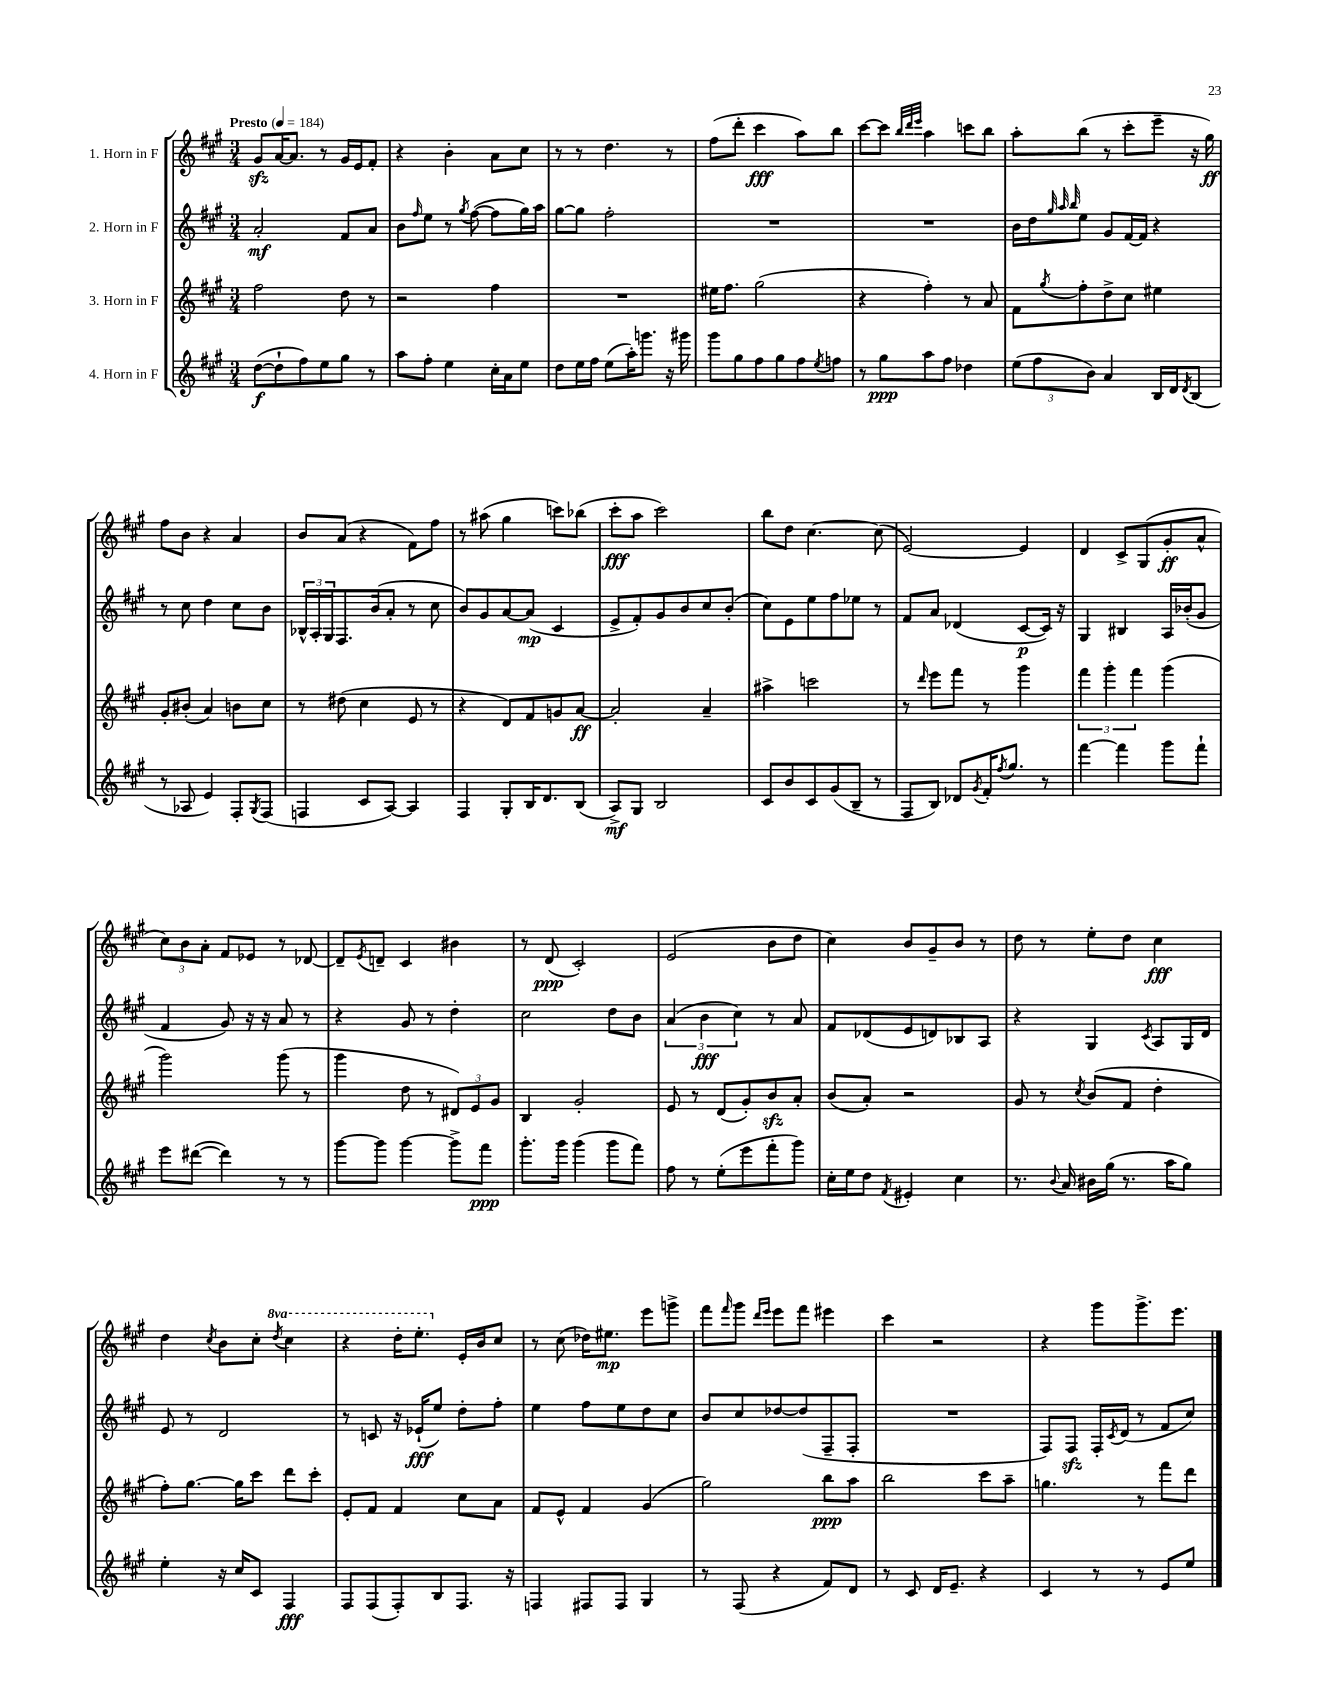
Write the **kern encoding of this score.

**kern	**kern	**kern	**kern
*staff4	*staff3	*staff2	*staff1
*clefG2	*clefG2	*clefG2	*clefG2
*k[f#c#g#]	*k[f#c#g#]	*k[f#c#g#]	*k[f#c#g#]
*M3/4	*M3/4	*M3/4	*M3/4
*MM184	*MM184	*MM184	*MM184
([8dd\L	2ff#\	2a'/	8g#/L
8dd`\]	.	.	[16a/K
.	.	.	8.a/]J
8ff#\)	.	.	.
8ee\	.	.	8r
8gg#\J	8dd\	8f#/L	16g#/LL
.	.	.	16e/J
8r	8r	8a/J	8f#'/J
=	=	=	=
8aa\L	2r	8b\L	4r
.	.	16qqff#/	.
8ff#'\J	.	8ee\J	.
4ee\	.	8r	4b'\
.	.	8qgg#/	.
.	.	([8ff#\	.
16cc#'\LL	4ff#\	8ff#\]L	8a\L
16a\J	.	.	.
8ee\J	.	16gg#\L)	8cc#\J
.	.	16aa\JJ	.
=	=	=	=
8dd\L	2.r	[8gg#\L	8r
16ee\L	.	8gg#\]J	8r
16ff#\JJ	.	.	.
(8ee\L	.	2ff#'\	4.dd\
16aa'\K)	.	.	.
8.ggg\J	.	.	.
16r	.	.	8r
16ggg#\	.	.	.
=	=	=	=
8ggg#\L	16ee#\LK	2.r	(8ff#\L
.	8.ff#\J	.	.
8gg#\	.	.	8ddd'\J
8ff#\	(2gg#\	.	4ccc#\
8gg#\	.	.	.
8ff#\	.	.	8aa\L)
8qee/	.	.	.
8ff\J	.	.	8bb\J
=	=	=	=
8r	4r	2.r	[8ccc#\L
8gg#\L	.	.	8ccc#\]J
.	.	.	32qqbb/LLL
.	.	.	32qqddd/
.	.	.	32qqeee/JJJ
8aa\	4ff#'\)	.	4aa\
8ff#\J	.	.	.
4dd-\	8r	.	8ccc\L
.	8a/	.	8bb\J
=	=	=	=
(12ee\L	8f#\L	16b\LL	8aa'\L
.	.	16dd\J	.
12ff#\	.	.	.
.	.	32qqgg#/	.
.	.	32qqaa/	.
.	8qgg#/	32qqbb/	.
.	8ff#'\	8ee\J	(8bb\J
12b\J)	.	.	.
4a/	8dd^\	8g#/L	8r
.	8cc#\J	[16f#/L	8ccc#'\L
.	.	16f#/]JJ	.
16B/LL	4ee#\	4r	8eee~\J
16d/J	.	.	.
8qd/	.	.	.
(8B/J	.	.	16r
.	.	.	16gg#\)
=	=	=	=
8r	8g#'/L	8r	8ff#\L
8A-/	(8b#'/J	8cc#\	8b\J
4e/)	4a/)	4dd\	4r
8F#'/L	8b\L	8cc#\L	4a/
8qG#/	.	.	.
(8F#/J	8cc#\J	8b\J	.
=	=	=	=
4F/	8r	24B-^^/LL	8b/L
.	.	24A'/	.
.	.	24G#/J	.
.	(8dd#\	8.F#/	(8a/J
8c#/L	4cc#\	.	4r
.	.	(16b/k	.
[8A/J)	.	8a'/J	.
4A/]	8e/	8r	8f#\L)
.	8r	8cc#\	8ff#\J
=	=	=	=
4F#/	4r	8b/L)	8r
.	.	8g#/	(8aa#\
8G#'/L	8d/L)	[8a/	4gg#\
16B/K	8f#/	(8a/]J	.
8.d/	.	.	.
.	8g/	4c#/	8ccc\L)
(8B/J	[8a/J	.	(8bb-\J
=	=	=	=
8A^/L)	2a'/]	8e^/L	8ccc#'\L
8G#/J	.	8f#'/)	8aa\J
2B/	.	8g#/	2ccc#\)
.	.	8b/	.
.	4a~/	8cc#/	.
.	.	(8b'/J	.
=	=	=	=
8c#/L	4aa#^\	8cc#\L)	8bb\L
8b/	.	8e\	8dd\J
8c#/	2ccc\	8ee\	[4.cc#\
(8g#/	.	8ff#\	.
8B~/J	.	8ee-\J	.
8r	.	8r	(8cc#\]
=	=	=	=
8F#/L	8r	8f#/L	[2e/)
.	16qqddd/	.	.
8B/J)	8eee\L	8a/J	.
8d-/L	8fff#\J	(4d-/	.
8qg#/	.	.	.
16f#'/K	8r	.	.
8qff#/	.	.	.
8.gg#/J	.	.	.
.	4ggg#\	[8c#/L	4e/]
8r	.	16c#/]Jk)	.
.	.	16r	.
=	=	=	=
[4fff#\	6fff#\	4G#/	4d/
.	6ggg#'\	.	.
4fff#\]	.	4B#/	8c#^/L
.	6fff#\	.	.
.	.	.	(8G#/
8ggg#\L	(4ggg#\	16A/LL	8g#'/
.	.	(16b-'/J	.
8fff#`\J	.	8g#/J	8a^^/J
=	=	=	=
8eee\L	2ggg#\)	4f#/	12cc#\L)
.	.	.	12b\
([8ddd#\J	.	.	.
.	.	.	12a'\J
4ddd#\])	.	8g#/)	8f#/L
.	.	16r	8e-/J
.	.	16r	.
8r	(8ggg#\	8a/	8r
8r	8r	8r	[8d-/
=	=	=	=
[8ggg#\L	4ggg#\	4r	8d-~/]L
.	.	.	8qe/
8ggg#\]J	.	.	8d~/J
[4ggg#\	8dd\	8g#/	4c#/
.	8r	8r	.
8ggg#^\]L	12d#/L)	4dd'\	4b#\
.	12e/	.	.
8fff#\J	.	.	.
.	12g#/J	.	.
=	=	=	=
8.ggg#'\L	4B/	2cc#\	8r
.	.	.	(8d/
16ggg#\Jk	.	.	.
(4ggg#\	2g#'/	.	2c#'/)
8ggg#\L	.	8dd\L	.
8fff#\J)	.	8b\J	.
=	=	=	=
8ff#\	8e/	(6a/	(2e/
8r	8r	.	.
.	.	6b\	.
(8ee'\L	(8d/L	.	.
.	.	6cc#\)	.
8eee\	8g#'/)	.	.
8fff#'\	8b/	8r	8b\L
8ggg#\J)	8a'/J	8a/	8dd\J
=	=	=	=
16cc#'\LL	(8b/L	8f#/L	4cc#\)
16ee\J	.	.	.
8dd\J	8a'/J)	(8d-/	.
8qf#/	.	.	.
4e#'/	2r	8e/	8b/L
.	.	8d/)	8g#~/
4cc#\	.	8B-/	8b/J
.	.	8A/J	8r
=	=	=	=
8.r	8g#/	4r	8dd\
.	8r	.	8r
8qqb/	.	.	.
16a/	.	.	.
.	8qcc#/	.	.
16b#\LL	(8b/L	4G#/	8ee'\L
(16gg#\JJ	.	.	.
8.r	8f#/J	.	8dd\J
.	.	8qc#/	.
.	4dd'\	8A/L	4cc#\
16aa\LK	.	.	.
8gg#\J)	.	16G#/L	.
.	.	16d/JJ	.
=	=	=	=
4ee'\	8ff#'\L)	8e/	4dd\
.	[8.gg#\J	8r	.
.	.	.	8qcc#/
16r	.	2d/	8b\L
16cc#/LK	16gg#\]LK	.	.
8c#/J	8ccc#\J	.	8cc#'\J
.	.	.	8qddd/
4F#/	8ddd\L	.	4ccc#\
.	8ccc#'\J	.	.
=	=	=	=
8F#/L	8e'/L	8r	4r
(8F#/	8f#/J	8c/	.
8F#'/)	4f#/	16r	16ddd'\LK
.	.	(16e-`/LK	8.eee'\J
8B/	.	8ee/J)	.
8.F#/J	8cc#\L	8dd'\L	16e'/LL
.	.	.	16b/J
.	8a\J	8ff#'\J	8cc#/J
16r	.	.	.
=	=	=	=
4F/	8f#/L	4ee\	8r
.	8e^^/J	.	(8cc#\
8F#/L	4f#/	8ff#\L	16dd-\LK)
.	.	.	8.ee#\J
8F#/J	.	8ee\	.
4G#/	(4g#/	8dd\	8eee\L
.	.	8cc#\J	8ggg^\J
=	=	=	=
8r	2gg#\)	8b/L	8fff#\L
.	.	.	16qqfff#/
(8F#/	.	8cc#/	8ggg#\J
.	.	.	16qqddd/LL
.	.	.	16qqeee/JJ
4r	.	[8dd-/	8eee\L
.	.	(8dd-/]	8fff#\J
8f#/L)	8bb\L	8F#~/	4eee#\
8d/J	8aa\J	8F#'/J	.
=	=	=	=
8r	2bb\	2.r	4ccc#\
8c#/	.	.	.
16d/LK	.	.	2r
8.e~/J	.	.	.
4r	8ccc#\L	.	.
.	8aa~\J	.	.
=	=	=	=
4c#/	4.gg\	8F#/L)	4r
.	.	8F#/J	.
8r	.	16F#'/LL	8ggg#\L
.	.	8qc#/	.
.	.	(16d/JJ	.
8r	8r	8r	8.ggg#^\
8e/L	8fff#\L	8f#/L	.
.	.	.	8.eee\J
8ee/J	8ddd\J	8cc#/J)	.
==	==	==	==
*-	*-	*-	*-
